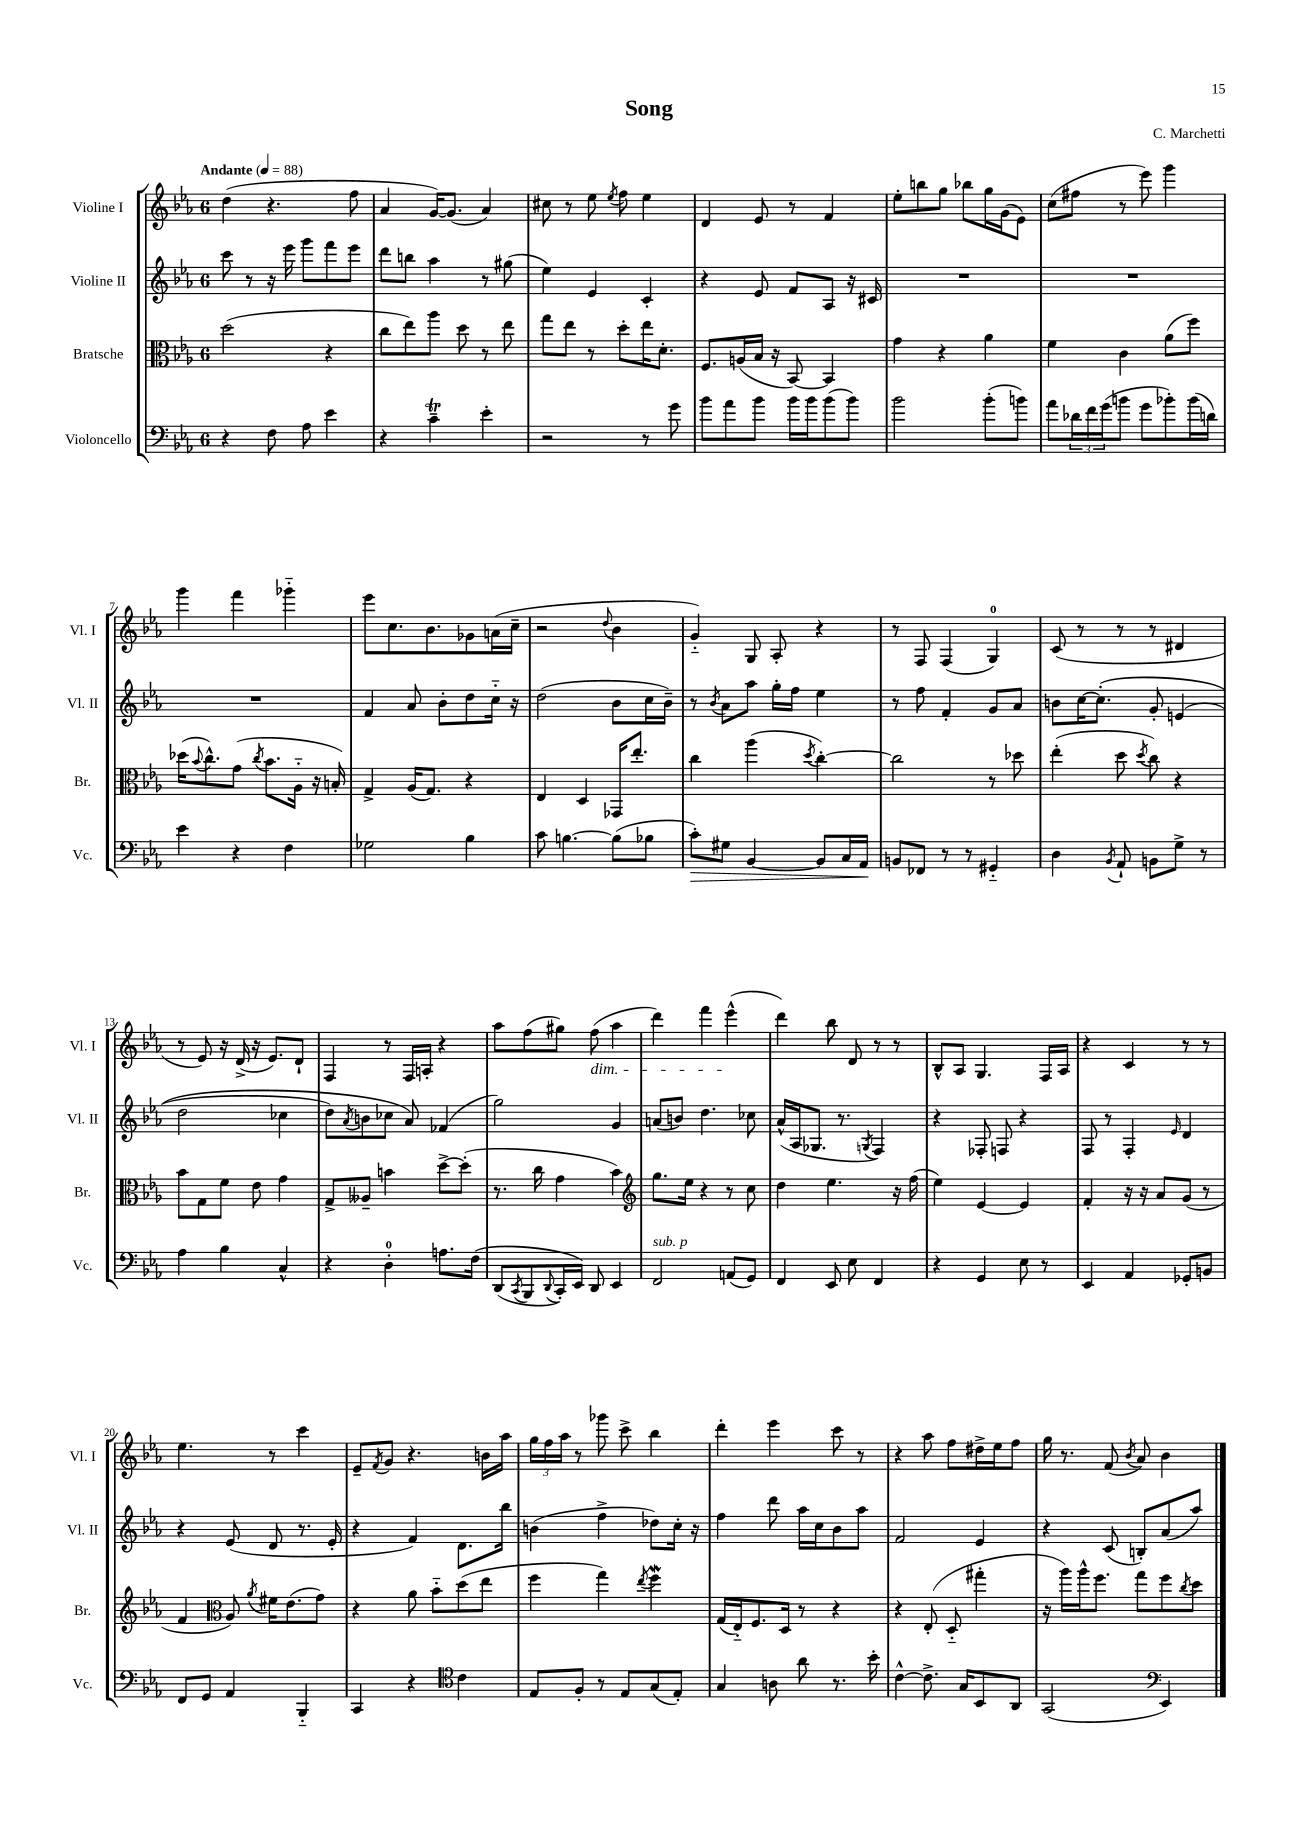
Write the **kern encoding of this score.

**kern	**dynam	**kern	**kern	**kern
*part4	*part4	*part3	*part2	*part1
*staff4	*staff4	*staff3	*staff2	*staff1
*I"Violoncello	*	*I"Bratsche	*I"Violine II	*I"Violine I
*I'Vc.	*	*I'Br.	*I'Vl. II	*I'Vl. I
*clefF4	*	*clefC3	*clefG2	*clefG2
*k[b-e-a-]	*	*k[b-e-a-]	*k[b-e-a-]	*k[b-e-a-]
*M6/8	*	*M6/8	*M6/8	*M6/8
*MM88	*	*MM88	*MM88	*MM88
=1	=1	=1	=1	=1
!	!	!	!	!LO:TX:a:B:t=Andante
4r	.	(2dd\	8ccc\	(4dd\
.	.	.	8r	.
8F\	.	.	16r	4.r
.	.	.	16eee-\	.
8A-\	.	.	8ggg\L	.
4e-\	.	4r	8fff\	.
.	.	.	8eee-\J	8ff\
=2	=2	=2	=2	=2
4r	.	8cc\L	8ddd\L	4a-/
.	.	8ee-\)	8bbn\J	.
4cT~\	.	8aa-\J	4aa-\	[16g/KL)
.	.	.	.	(8.g/J]
.	.	8dd\	.	.
4e-'\	.	8r	8r	4a-/)
.	.	8ee-\	(8gg#X\	.
=3	=3	=3	=3	=3
2r	.	8gg\L	4ee-\)	8cc#X\
.	.	8ee-\J	.	8r
.	.	8r	4e-/	8ee-\
.	.	.	.	8qee-/
.	.	8dd'\L	.	8ff\
8r	.	16ee-\K	4c'/	4ee-\
.	.	8.d'\J	.	.
8g\	.	.	.	.
=4	=4	=4	=4	=4
8b-\L	.	8.F/L	4r	4d/
8a-\	.	.	.	.
.	.	(16An/L	.	.
8b-\J	.	16B-/JJ	8e-/	8e-/
.	.	16r	.	.
16b-\LL	.	[8BB-/)	8f/L	8r
16b-\J	.	.	.	.
(8b-\	.	4BB-/]	8A-/J	4f/
8b-\J)	.	.	16r	.
.	.	.	16c#X/	.
=5	=5	=5	=5	=5
2b-\	.	4g\	2.r	8ee-'\L
.	.	.	.	8bbn\
.	.	4r	.	8gg\J
.	.	.	.	8bb-X\L
(8b-'\L	.	4a-\	.	16gg\L
.	.	.	.	(16g\J
8bn\J)	.	.	.	8e-\J)
=6	=6	=6	=6	=6
8a-\L	.	4f\	2.r	(8cc\L
24d-X\L	.	.	.	8ff#X\J
24f\	.	.	.	.
(24g\J	.	.	.	.
8bn\J	.	4c\	.	8r
8g\L	.	.	.	8eee-\)
8b-X'\)	.	(8a-\L	.	4ggg\
(16b-\L	.	8ff\J)	.	.
16dn\JJ)	.	.	.	.
!!LO:LB:g=z
=7	=7	=7	=7	=7
4e-\	.	(16dd-X\KL	2.r	4ggg\
.	.	8qqb-/	.	.
.	.	8.cc^^\)	.	.
4r	.	(8g\J	.	4fff\
.	.	8qcc/	.	.
.	.	8.b-\L	.	.
4F\	.	.	.	4ggg-X\
.	.	16A-\Jk	.	.
.	.	16r	.	.
.	.	16Bn'/)	.	.
=8	=8	=8	=8	=8
2G-X\	.	4G^/	4f/	8eee-\L
.	.	.	.	8.cc\
.	.	(16A-/KL	8a-/	.
.	.	8.G/J)	.	8.b-\
.	.	.	8b-'\L	.
4B-\	.	4r	8dd\	8g-X\
.	.	.	16cc\Jk	(16an\L
.	.	.	16r	16cc~\JJ
=9	=9	=9	=9	=9
8c\	.	4E-/	(2dd\	2r
[4.Bn\	.	.	.	.
.	.	4D/	.	.
.	.	.	.	8qqdd/
(8B\L]	.	16GG-X/KL	8b-\L	4b-\
.	.	8.ee-'/J	.	.
8B-X\J	.	.	16cc\L	.
.	.	.	16b-~\JJ)	.
=10	=10	=10	=10	=10
!	!LO:HP:b	!	!	!
8c'\L)	>	4cc\	8r	4g/)
.	.	.	8qb-/	.
8G#X\J	.	.	8a-\L	.
[4BB-/	.	(4aa-\	8aa-\J	8G/
.	.	.	16gg'\LL	8A-'/
.	.	.	16ff\JJ	.
.	.	8qdd/	.	.
8BB-/L]	.	[4cc'\)	4ee-\	4r
16C/L	.	.	.	.
16AA-/JJ	.	.	.	.
.	]	.	.	.
=11	=11	=11	=11	=11
8BBn/L	.	2cc\]	8r	8r
8FF-X/J	.	.	8ff\	8F/
8r	.	.	4f'/	(4F/
8r	.	.	.	.
4GG#X/	.	8r	8g/L	4G/)
.	.	8dd-X\	8a-/J	.
=12	=12	=12	=12	=12
4D\	.	(4ee-'\	8bn\L	(8c/
.	.	.	[16cc\K	8r
.	.	.	(8.cc'\J]	.
8qBB-/	.	.	.	.
8AA-`/	.	8dd\	.	8r
.	.	8qdd/	.	.
8BBn\L	.	8cc\)	8g'/	8r
8G^\J	.	4r	(4en/	4d#X/
8r	.	.	.	.
!!LO:LB:g=z
=13	=13	=13	=13	=13
4A-\	.	8b-\L	2dd\	8r
.	.	8G\	.	8e-/)
4B-\	.	8f\J	.	16r
.	.	.	.	(16d^/
.	.	8e-\	.	16r
.	.	.	.	8.e-/L)
4C^^/	.	4g\	4cc-X\	.
.	.	.	.	8d`/J
=14	=14	=14	=14	=14
4r	.	8G^/L	8dd\L)	4F/
.	.	.	8qa-/	.
.	.	8A--X~/J	8bn\	.
4D'\	.	4bn\	8cc-X\J	8r
.	.	.	8a-/)	16F/LL
.	.	.	.	16An'/JJ
8.An\L	.	[8dd^\L	(4f-X/	4r
.	.	(8dd'\J]	.	.
(16F\Jk	.	.	.	.
=15	=15	=15	=15	=15
(8DD/L	.	8.r	2gg\)	8aa-\L
8qCC/	.	.	.	.
8BBB-/	.	.	.	(8ff\
.	.	16cc\	.	.
8qqDD/	.	.	.	.
16CC'/L)	.	4g\	.	8gg#X\J)
16EE-/JJ)	.	.	.	.
!	!	!	!	!LO:TX:b:i:t=dim.
8DD/	.	.	.	(8ff\
4EE-/	.	4b-\)	4g/	4aa-\
=16	=16	=16	=16	=16
*	*	*clefG2	*	*
!LO:TX:a:i:t=sub. p	!	!	!	!
2FF/	.	8.gg\L	(8an/L	4ddd\)
.	.	.	8bn/J)	.
.	.	16ee-\Jk	.	.
.	.	4r	4.dd\	4fff\
(8AAn/L	.	8r	.	(4eee-^^\
8GG/J)	.	8cc\	8cc-X\	.
=17	=17	=17	=17	=17
4FF/	.	4dd\	(16a-^^/LL	4ddd\)
.	.	.	16A-/J	.
.	.	.	8.G-X/J	.
8EE-/	.	4.ee-\	.	8bb-\
.	.	.	8.r	.
8E-\	.	.	.	8d/
.	.	.	8qGn/	.
4FF/	.	.	4F/)	8r
.	.	16r	.	8r
.	.	(16ff\	.	.
=18	=18	=18	=18	=18
4r	.	4ee-\)	4r	8B-^^/L
.	.	.	.	8A-/J
4GG/	.	[4e-/	8F-X'/	4.G/
.	.	.	8Fn/	.
8E-\	.	4e-/]	4r	.
8r	.	.	.	16F/LL
.	.	.	.	16A-/JJ
=19	=19	=19	=19	=19
4EE-/	.	4f'/	8F/	4r
.	.	.	8r	.
4AA-/	.	16r	4F'/	4c/
.	.	16r	.	.
.	.	8a-/L	.	.
.	.	.	16qqe-/	.
8GG-X'/L	.	(8g/J	4d/	8r
8BBn/J	.	8r	.	8r
!!LO:LB:g=z
=20	=20	=20	=20	=20
8FF/L	.	4f/	4r	4.ee-\
8GG/J	.	.	.	.
*	*	*clefC3	*	*
4AA-/	.	8A-/)	(8e-/	.
.	.	8qa-/	.	.
.	.	16f#X\KL	8d/	8r
.	.	(8.e-\	.	.
4BBB-/	.	.	8.r	4ccc\
.	.	8g\J)	.	.
.	.	.	16e-'/	.
=21	=21	=21	=21	=21
4CC/	.	4r	4r	8e-~/L
.	.	.	.	8qf/
.	.	.	.	8g/J
4r	.	8a-\	4f/)	4.r
.	.	8b-\L	.	.
*clefC4	*	*	*	*
4c\	.	(8dd\	8.d\L	.
.	.	8ee-\J	.	16bn\LL
.	.	.	16bb-\Jk	16aa-\JJ
=22	=22	=22	=22	=22
8E-/L	.	4ff\	(4bn\	24gg\LL
.	.	.	.	24ff\
.	.	.	.	24aa-\JJ
8F'/J	.	.	.	8r
8r	.	4gg\)	4ff^\	8ggg-X\
8E-/L	.	.	.	8ccc^\
.	.	8qee-/	.	.
(8G/	.	4ffW\	8dd-X\L)	4bb-\
8E-'/J)	.	.	16cc'\Jk	.
.	.	.	16r	.
=23	=23	=23	=23	=23
4G/	.	(16G/LL	4ff\	4ddd'\
.	.	16E-/J)	.	.
.	.	8.F/	.	.
8An\	.	.	8ddd\	4eee-\
.	.	16D/Jk	.	.
8a-\	.	8r	16aa-\LL	.
.	.	.	16cc\J	.
8.r	.	4r	8b-\	8ccc\
.	.	.	8aa-\J	8r
16b-'\	.	.	.	.
=24	=24	=24	=24	=24
[4c^^\	.	4r	2f/	4r
8.c^\]	.	(8E-'/	.	8aa-\
.	.	8D/	.	8ff\L
16G/KL	.	.	.	.
8BB-/	.	4gg#X'\	4e-/	16dd#X^\L
.	.	.	.	16ee-\J
8AA-/J	.	.	.	8ff\J
=25	=25	=25	=25	=25
(2GG/	.	16r	4r	16gg\
.	.	16aa-\LL)	.	8.r
.	.	16aa-^^\J	.	.
.	.	8.ff\J	.	.
.	.	.	(8c/	(8f/
.	.	.	.	8qb-/
.	.	8gg\L	8Bn'/L)	8a-/)
*clefF4	*	*	*	*
4EE-/)	.	8ff\	(8a-/	4b-\
.	.	8qcc/	.	.
.	.	8dd\J	8aa-/J)	.
==	==	==	==	==
*-	*-	*-	*-	*-
